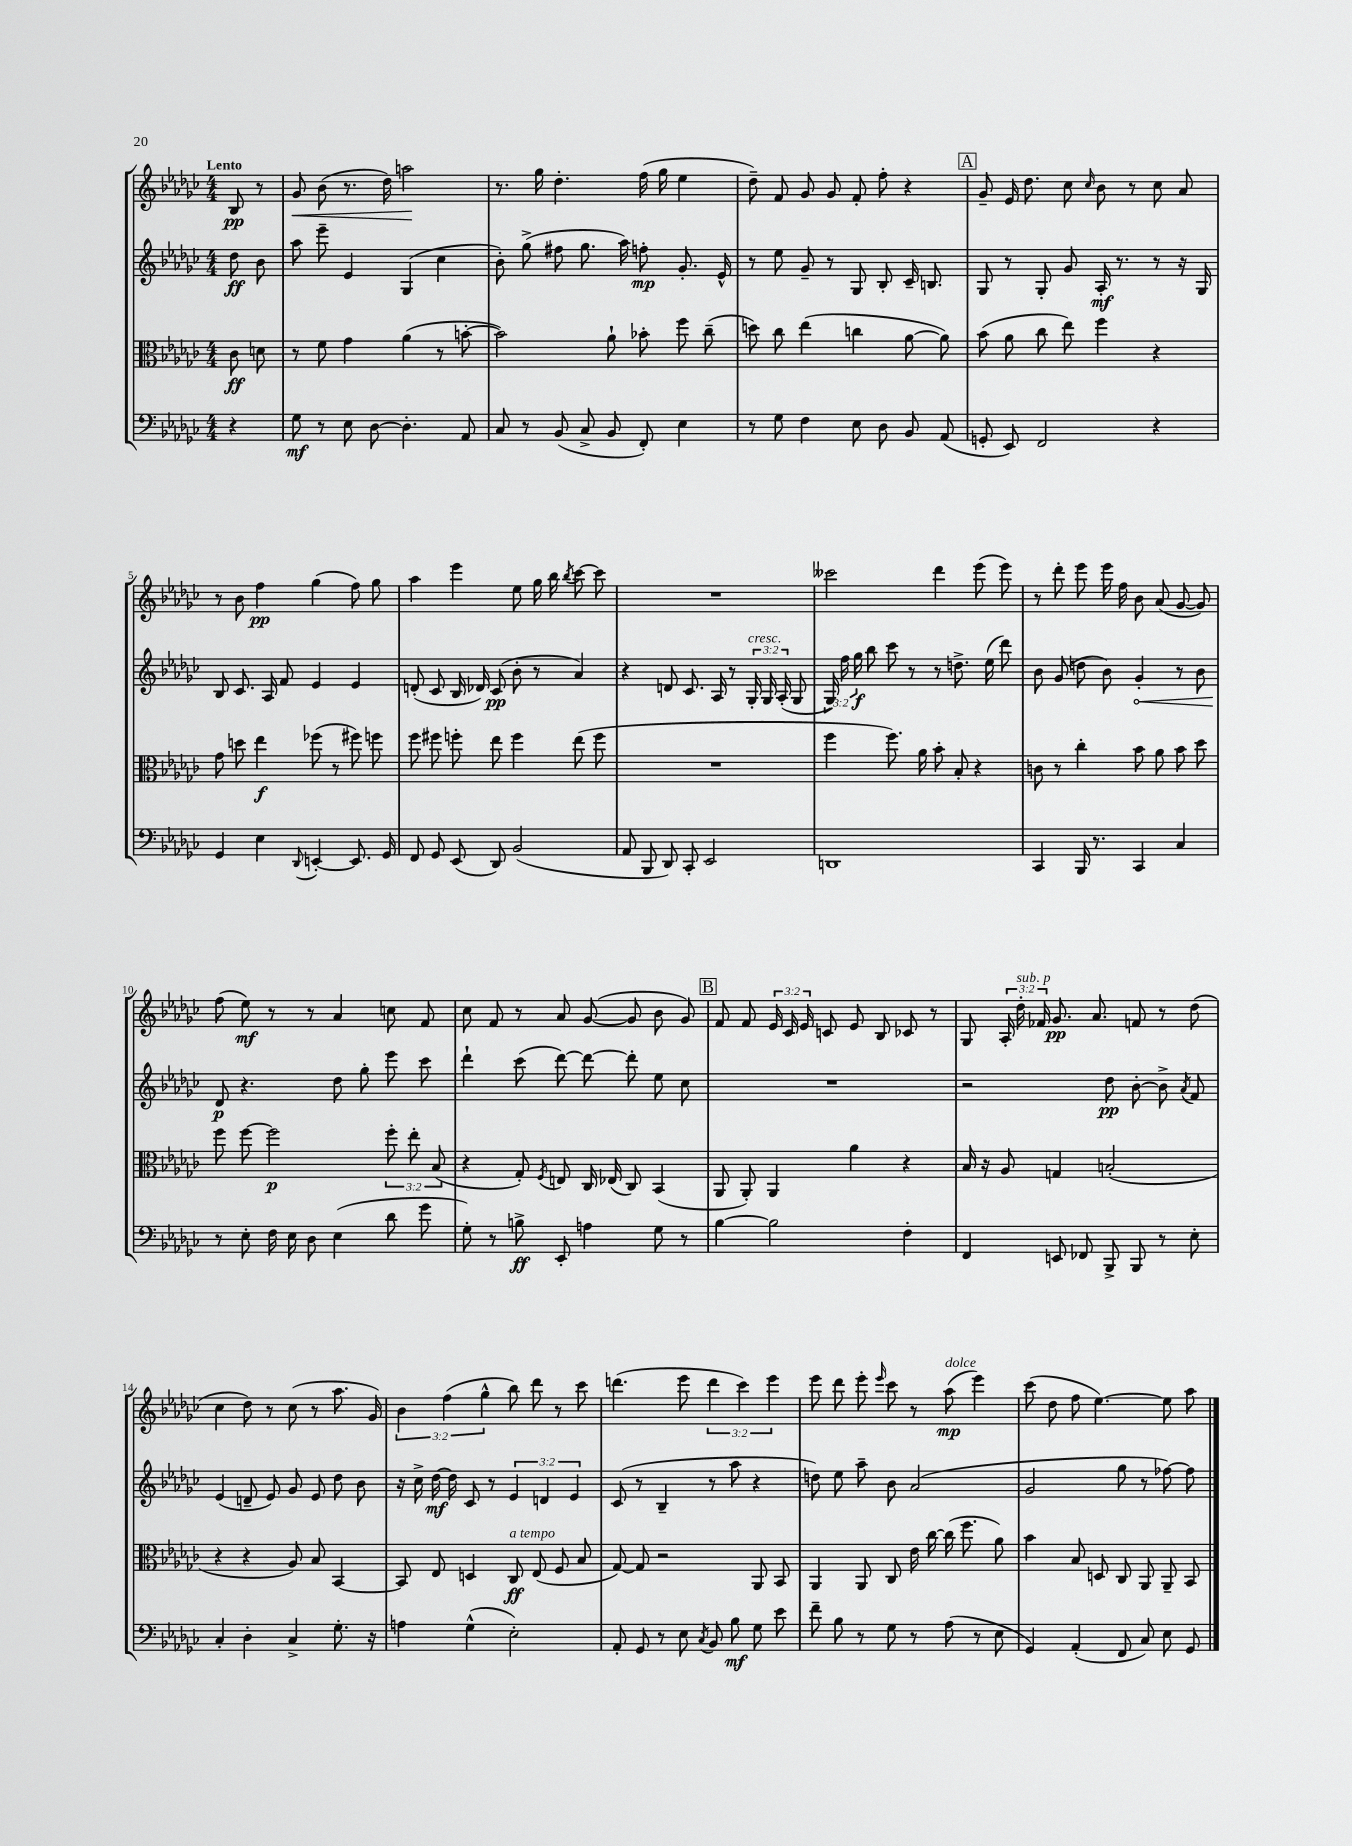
<<
\new StaffGroup <<
\new Staff = "s0" {
    \clef treble \key ges \major \numericTimeSignature \time 4/4 \override Staff.TupletNumber.text = #tuplet-number::calc-fraction-text \partial 4 \tempo "Lento"
    \autoBeamOff bes8\pp r8 |
    ges'8\< bes'8( r8. des''16) a''2\! |
    r8. ges''16 des''4.-. f''16( ges''16 ees''4 |
    des''8--) f'8 ges'8 ges'8 f'8-. f''8-. r4 |
    \mark \markup { \box "A" } ges'8-- ees'16 des''8. ces''8 \grace { ces''16 } bes'8 r8 ces''8 aes'8 |
    r8 bes'8 f''4\pp ges''4( f''8) ges''8 |
    aes''4 ees'''4 ees''8 ges''16 bes''16 \acciaccatura { bes''8 } ces'''8~ ces'''8 |
    R1 |
    ceses'''2 des'''4 ees'''8( ees'''8) |
    r8 des'''8-. ees'''8 ees'''16 f''16 bes'8 aes'8( ges'8~ ges'8) |
    f''8( ees''8\mf) r8 r8 aes'4 c''8 f'8 |
    ces''8 f'8 r8 aes'8 ges'8~( ges'8 bes'8 ges'8) |
    \mark \markup { \box "B" } f'8 f'8 \tuplet 3/2 { ees'16 ces'16 ees'16 } c'8 ees'8 bes8 ces'8 r8 |
    ges8 \tuplet 3/2 { aes16-. des''16-.^\markup { \italic "sub. p" } fes'16 } ges'8.\pp aes'8. f'8 r8 des''8( |
    ces''4 des''8) r8 ces''8( r8 aes''8. ges'16) |
    \tuplet 3/2 { bes'4 f''4( ges''4-^ } bes''8) des'''8 r8 ces'''8 |
    d'''4.( ees'''8 \tuplet 3/2 { d'''4 ces'''4) ees'''4 } |
    ees'''8 des'''8 ees'''8-. \grace { ees'''16 } ces'''8 r8 aes''8\mp^\markup { \italic "dolce" }( ees'''4) |
    ces'''8( des''8 f''8 ees''4.~) ees''8 aes''8 \bar "|." |
}
\new Staff = "s1" {
    \clef treble \key ges \major \numericTimeSignature \time 4/4 \override Staff.TupletNumber.text = #tuplet-number::calc-fraction-text \partial 4
    \autoBeamOff des''8\ff bes'8 |
    aes''8 ees'''8-- ees'4 ges4( ces''4 |
    bes'8-.) ges''8->( fis''8 ges''8. aes''16) f''8-.\mp ges'8.-. ees'16-^ |
    r8 ees''8 ges'8-- r8 ges8 bes8-. ces'16-- b8. |
    \mark \markup { \box "A" } ges8 r8 ges8-. ges'8 aes16-.\mf r8. r8 r16 ges16 |
    bes8 ces'8. aes16 f'8 ees'4 ees'4 |
    d'8-.( ces'8 bes16 des'16) ces'8\pp( bes'8-. r8 aes'4) |
    r4 d'8 ces'8. aes16 r8 \tuplet 3/2 { ges16-.^\markup { \italic "cresc." } ges16 aes16-.( } ges8 |
    \tuplet 3/2 { ges16) f''16 ges''16\f } bes''8 ces'''8 r8 r8 d''8.-> ees''16( des'''8) |
    bes'8 ges'8( d''8 bes'8) \once \override Hairpin.circled-tip = ##t ges'4-.\< r8 bes'8 |
    des'8\p\! r4. des''8 ges''8-. ees'''8 ces'''8 |
    des'''4-! ces'''8( des'''8~) des'''8~ des'''8-. ees''8 ces''8 |
    \mark \markup { \box "B" } R1 |
    r2 des''8\pp bes'8~-. bes'8-> \acciaccatura { aes'8 } f'8 |
    ees'4( d'8-- ees'8) ges'8 ees'8 des''8 bes'8 |
    r16 ces''16-> des''16~\mf des''16 ces'8 r8 \tuplet 3/2 { ees'4 d'4 ees'4 } |
    ces'8( r8 bes4-- r8 aes''8 r4 |
    d''8) ees''8 aes''8-- bes'8 aes'2( |
    ges'2 ges''8 r8 fes''8~) fes''8 \bar "|." |
}
\new Staff = "s2" {
    \clef alto \key ges \major \numericTimeSignature \time 4/4 \override Staff.TupletNumber.text = #tuplet-number::calc-fraction-text \partial 4
    \autoBeamOff ces'8\ff d'8 |
    r8 f'8 ges'4 aes'4( r8 b'8~-. |
    b'2) aes'8-! bes'8-. f''8 ces''8--( |
    d''8) ces''8 ees''4( c''4 aes'8~ aes'8) |
    \mark \markup { \box "A" } bes'8( aes'8 ces''8 ees''8) f''4 r4 |
    ges'8 d''8 ees''4\f fes''8( r8 fis''8) f''8 |
    f''8 fis''8 f''8-. ees''8 f''4 ees''8( f''8 |
    R1 |
    f''4 f''8.) aes'16 bes'8-. bes8-. r4 |
    c'8 r8 ces''4-. bes'8 aes'8 bes'8 des''8 |
    f''8 f''8~ f''2\p \tuplet 3/2 { f''8-. ees''8-. bes8( } |
    r4 ges8-.) \acciaccatura { f8 } e8 ces16 ees16( ces8) bes,4( |
    \mark \markup { \box "B" } aes,8 aes,8-.) aes,4 aes'4 r4 |
    bes16 r16 aes8 g4 b2-.( |
    r4 r4 aes8) bes8 bes,4~ |
    bes,8 ees8 d4 ces8\ff^\markup { \italic "a tempo" } ees8( f8 bes8 |
    ges8~) ges8 r2 aes,8 bes,8 |
    aes,4 aes,8 ces8 ees'16 ces''16~ ces''16( f''8. aes'8) |
    bes'4 bes8 d8 ces8 aes,8 aes,8-- bes,8 \bar "|." |
}
\new Staff = "s3" {
    \clef bass \key ges \major \numericTimeSignature \time 4/4 \partial 4
    \autoBeamOff r4 |
    ges8\mf r8 ees8 des8~ des4.-. aes,8 |
    ces8 r8 bes,8( ces8-> bes,8 f,8-.) ees4 |
    r8 ges8 f4 ees8 des8 bes,8 aes,8( |
    \mark \markup { \box "A" } g,8-. ees,8) f,2 r4 |
    ges,4 ees4 \appoggiatura { des,8 } e,4~-. e,8. ges,16 |
    f,8 ges,8 ees,8( des,8) bes,2( |
    aes,8 bes,,8 des,8) ces,8-. ees,2 |
    d,1 |
    ces,4 bes,,16 r8. ces,4 ces4 |
    r8 ees8-. f16 ees16 des8 ees4( des'8 ges'8 |
    ges8-.) r8 b8->\ff ees,8-. a4 ges8 r8 |
    \mark \markup { \box "B" } bes4~ bes2 f4-. |
    f,4 e,8 fes,8 bes,,8-> bes,,8 r8 ees8-. |
    ces4-. des4-. ces4-> ges8.-. r16 |
    a4 ges4-^( ees2-.) |
    aes,8-. ges,8 r8 ees8 \acciaccatura { ces8 } bes,8 bes8\mf ges8 ees'8 |
    f'8-- bes8 r8 ges8 r8 aes8( r8 ees8 |
    ges,4) aes,4-.( f,8 ces8) ees8 ges,8 \bar "|." |
}
>>
>>
